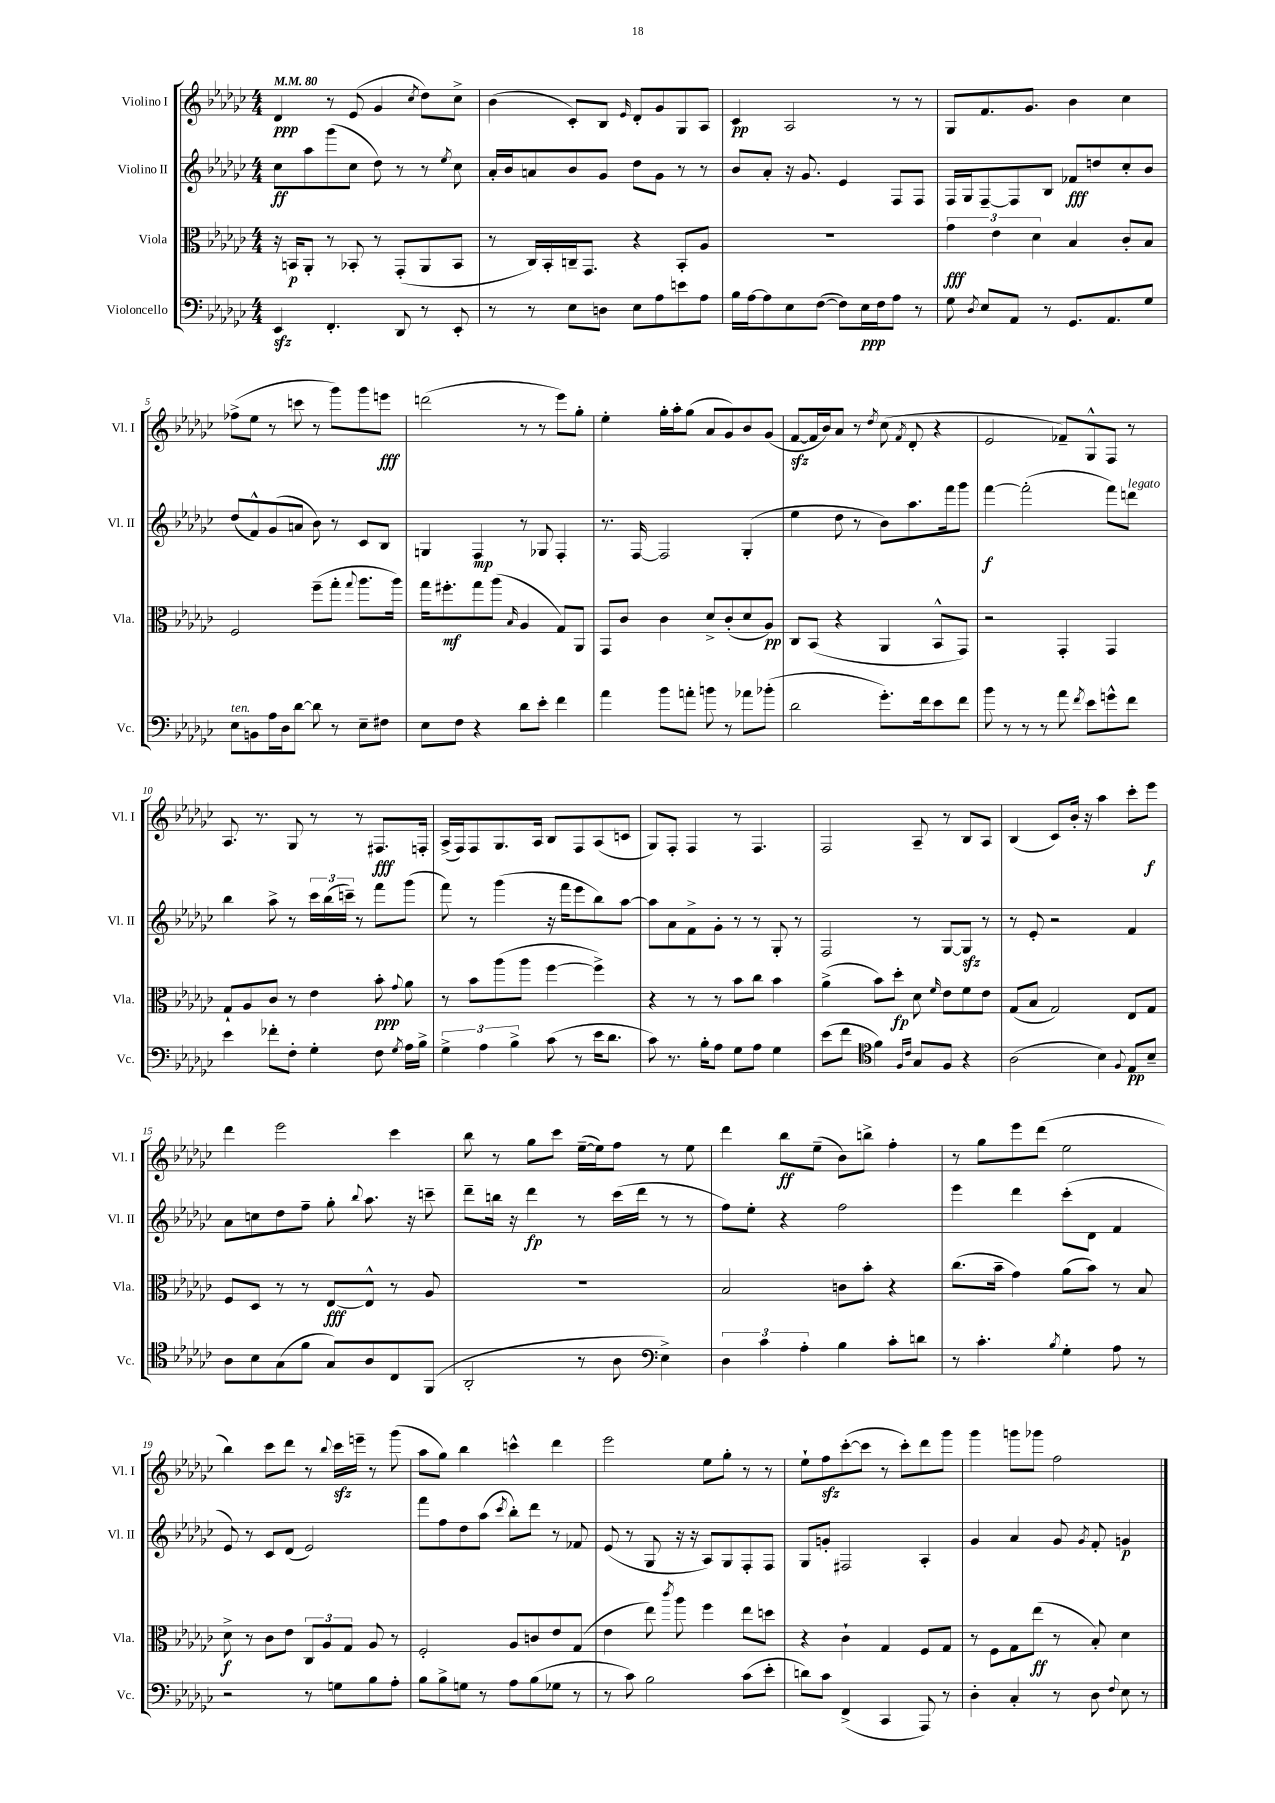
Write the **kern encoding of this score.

**kern	**dynam	**kern	**dynam	**kern	**dynam	**kern	**dynam
*part4	*part4	*part3	*part3	*part2	*part2	*part1	*part1
*staff4	*staff4	*staff3	*staff3	*staff2	*staff2	*staff1	*staff1
*I"Violoncello	*	*I"Viola	*	*I"Violino II	*	*I"Violino I	*
*I'Vc.	*	*I'Vla.	*	*I'Vl. II	*	*I'Vl. I	*
*clefF4	*	*clefC3	*	*clefG2	*	*clefG2	*
*k[b-e-a-d-g-c-]	*	*k[b-e-a-d-g-c-]	*	*k[b-e-a-d-g-c-]	*	*k[b-e-a-d-g-c-]	*
*M4/4	*	*M4/4	*	*M4/4	*	*M4/4	*
*MM80	*	*MM80	*	*MM80	*	*MM80	*
=1	=1	=1	=1	=1	=1	=1	=1
4EE-zz/	.	16r	.	8cc-\L	ff	4d-/	ppp
.	.	16BBn/KL	p	.	.	.	.
.	.	8AA-'/J	.	8aa-\	.	.	.
4.FF'/	.	8r	.	(8ggg-\	.	8r	.
.	.	8BB-X'/	.	8cc-\J	.	(8e-/	.
.	.	8r	.	8dd-\)	.	4g-/	.
8DD-/	.	(8GG-'/L	.	8r	.	.	.
.	.	.	.	.	.	8qcc-/	.
8r	.	8AA-/	.	8r	.	8dd-\L)	.
.	.	.	.	8qee-/	.	.	.
8EE-'/	.	8BB-/J	.	8cc-\	.	8cc-^\J	.
=2	=2	=2	=2	=2	=2	=2	=2
8r	.	8r	.	16a-'/LL	.	(4b-\	.
.	.	.	.	16b-/J	.	.	.
8r	.	16C-/LL)	.	8an/	.	.	.
.	.	16BB-'/	.	.	.	.	.
8E-\L	.	16Cn~/J	.	8b-/	.	8c-'/L)	.
.	.	8.GG-/J	.	.	.	.	.
8Dn\J	.	.	.	8g-/J	.	8B-/J	.
.	.	.	.	.	.	16qqe-/	.
8E-\L	.	4r	.	8dd-\L	.	8d-'/L	.
8A-\	.	.	.	8g-\J	.	8g-/	.
8en\	.	8BB-'/L	.	8r	.	8G-/	.
8A-\J	.	8A-/J	.	8r	.	8A-/J	.
=3	=3	=3	=3	=3	=3	=3	=3
16B-\LL	.	1r	.	8b-/L	.	4c-/	pp
[16A-\J	.	.	.	.	.	.	.
8A-\]	.	.	.	8a-'/J	.	.	.
8E-\	.	.	.	16r	.	2A-/	.
.	.	.	.	8.g-/	.	.	.
([8F\J	.	.	.	.	.	.	.
8F\L])	.	.	.	4e-/	.	.	.
16E-\L	ppp	.	.	.	.	.	.
16F\J	.	.	.	.	.	.	.
8A-\J	.	.	.	8F/L	.	8r	.
8r	.	.	.	8F/J	.	8r	.
=4	=4	=4	=4	=4	=4	=4	=4
8G-\	.	6g-\	fff	16F/LL	.	8G-/L	.
.	.	.	.	16G-/J	.	.	.
8qD-/	.	.	.	.	.	.	.
8E-/L	.	.	.	[8F~/	.	8.f/	.
.	.	6e-\	.	.	.	.	.
8AA-/J	.	.	.	8F/]	.	.	.
.	.	.	.	.	.	8.g-/J	.
.	.	6d-\	.	.	.	.	.
8r	.	.	.	8B-/J	.	.	.
8.GG-/L	.	4B-/	.	8f-X/L	fff	4b-\	.
.	.	.	.	8ddn/	.	.	.
8.AA-/	.	.	.	.	.	.	.
.	.	8c-'/L	.	8cc-'/	.	4cc-\	.
8G-/J	.	8B-/J	.	8b-/J	.	.	.
!!LO:LB:g=z
=5	=5	=5	=5	=5	=5	=5	=5
!LO:TX:a:i:t=ten.	!	!	!	!	!	!	!
8E-\L	.	2F/	.	(8dd-/L	.	(8ff-X^\L	.
8BBn\	.	.	.	8f^^/)	.	8ee-\J	.
16A-\L	.	.	.	(8g-/	.	8r	.
16D-\J	.	.	.	.	.	.	.
[8d-\J	.	.	.	8an/J	.	8cccn\	.
8d-\]	.	(8ff~\L	.	8b-\)	.	8r	.
8r	.	8gg-'\J	.	8r	.	8ggg-\L)	.
.	.	8qqgg-/	.	.	.	.	.
8E-~\L	.	8.aa-\L	.	8c-/L	.	8ggg-\	.
8F#X\J	.	.	.	8B-/J	.	8eeen\J	fff
.	.	16aa-\Jk)	.	.	.	.	.
=6	=6	=6	=6	=6	=6	=6	=6
8E-\L	.	16gg-\KL	.	4Gn/	.	(2dddn\	.
.	.	8.ff#X'\	mf	.	.	.	.
8F\J	.	.	.	.	.	.	.
4r	.	8gg-\	.	4F/	mp	.	.
.	.	(8aa-\J	.	.	.	.	.
.	.	16qqB-/	.	.	.	.	.
8d-\L	.	4A-/	.	8r	.	8r	.
8e-'\J	.	.	.	8G-X/	.	8r	.
4f\	.	8G-/L)	.	4F'/	.	8eee-\L)	.
.	.	8AA-/J	.	.	.	8gg-'\J	.
=7	=7	=7	=7	=7	=7	=7	=7
4a-\	.	8GG-/L	.	8.r	.	4ee-'\	.
.	.	8c-/J	.	.	.	.	.
.	.	.	.	[16F/	.	.	.
8b-\L	.	4c-\	.	2F/]	.	16gg-'\LL	.
.	.	.	.	.	.	16aa-'\J	.
8an'\J	.	.	.	.	.	(8gg-\J	.
8bn\	.	8d-^/L	.	.	.	8a-/L	.
8r	.	(8c-'/	.	.	.	8g-/)	.
8a-X\L	.	8d-/	.	(4G-'/	.	8b-/	.
(8b-X'\J	.	8A-/J)	pp	.	.	(8g-/J	.
=8	=8	=8	=8	=8	=8	=8	=8
2d-\	.	8C-/L	.	4ee-\	.	[8fzz/L	.
.	.	(8BB-/J	.	.	.	16f/L]	.
.	.	.	.	.	.	16b-/J)	.
.	.	4r	.	8dd-\	.	8a-/J	.
.	.	.	.	8r	.	8r	.
.	.	.	.	.	.	8qdd-/	.
8.g-'\L)	.	4AA-/	.	8b-\L)	.	(8cc-\	.
.	.	.	.	.	.	8qf/	.
.	.	.	.	8.aa-\	.	8d-'/	.
16f\k	.	.	.	.	.	.	.
8e-\	.	8BB-^^/L	.	.	.	4r	.
.	.	.	.	16fff\k	.	.	.
8f\J	.	8GG-/J)	.	8ggg-\J	.	.	.
=9	=9	=9	=9	=9	=9	=9	=9
8b-\	.	2r	.	[4fff\	f	2e-/	.
8r	.	.	.	.	.	.	.
8r	.	.	.	(2fff'\]	.	.	.
8r	.	.	.	.	.	.	.
8a-\	.	4GG-'/	.	.	.	8f-X~/L)	.
8qf/	.	.	.	.	.	.	.
8e-\L	.	.	.	.	.	8G-^^/	.
8gn^^\	.	4GG-/	.	8fff\L)	.	8F/J	.
!	!	!	!	!LO:TX:a:i:t=legato	!	!	!
8f\J	.	.	.	8dddn\J	.	8r	.
!!LO:LB:g=z
=10	=10	=10	=10	=10	=10	=10	=10
4e-\	.	8G-`/L	.	4bb-\	.	8.A-/	.
.	.	8A-/	.	.	.	.	.
.	.	.	.	.	.	8.r	.
8f-X'\L	.	8c-/J	.	8aa-^\	.	.	.
8F'\J	.	8r	.	8r	.	8G-/	.
4G-'\	.	4e-\	.	24ccc-\LL	.	8r	.
.	.	.	.	(24bb-\	.	.	.
.	.	.	.	24cccn~\JJ)	.	.	.
.	.	.	.	8r	.	8r	.
8F\	.	8b-'\	ppp	8fff\L	.	8.F#X/L	fff
8qG-/	.	8qqg-/	.	.	.	.	.
16A-\LL	.	8a-\	.	(8ggg-\J	.	.	.
16B-^\JJ	.	.	.	.	.	16Fn'/Jk	.
=11	=11	=11	=11	=11	=11	=11	=11
6G-^\	.	8r	.	8fff\)	.	(16A-^/LL	.
.	.	.	.	.	.	16F/J)	.
.	.	8b-\L	.	8r	.	8F/	.
6A-\	.	.	.	.	.	.	.
.	.	(8aa-\	.	(4ggg-\	.	8.G-/	.
6B-^\	.	.	.	.	.	.	.
.	.	8aa-\J	.	.	.	.	.
.	.	.	.	.	.	16A-/Jk	.
(8c-\	.	[4ff\	.	16r	.	8B-/L	.
.	.	.	.	16fff\KL	.	.	.
8r	.	.	.	8eee-\	.	8F/	.
16e-\KL	.	4ff^\])	.	8bb-\)	.	(8A-/	.
8.d-\J	.	.	.	.	.	.	.
.	.	.	.	[8aa-\J	.	8cn/J	.
=12	=12	=12	=12	=12	=12	=12	=12
8c-\)	.	4r	.	8aa-\L]	.	8G-/L)	.
8.r	.	.	.	8a-\	.	8F'/J	.
.	.	8r	.	8f^\	.	4F/	.
16B-'\KL	.	.	.	.	.	.	.
8A-\J	.	8r	.	8g-'\J	.	.	.
8G-\L	.	8b-\L	.	8r	.	8r	.
8A-\J	.	8cc-\J	.	8r	.	4.F/	.
4G-\	.	4b-\	.	8G-'/	.	.	.
.	.	.	.	8r	.	.	.
=13	=13	=13	=13	=13	=13	=13	=13
(8e-\L	.	(4a-^\	.	2F/	.	2F/	.
8f\J	.	.	.	.	.	.	.
*clefC4	*	*	*	*	*	*	*
4f\)	.	8b-\L)	.	.	.	.	.
.	.	8dd-'\J	fp	.	.	.	.
16qqF/LL	.	.	.	.	.	.	.
16qqc-/JJ	.	.	.	.	.	.	.
8G-/L	.	8d-\	.	8r	.	8A-~/	.
.	.	16qqf/	.	.	.	.	.
8F/J	.	8e-\L	.	[8G-/L	.	8r	.
4r	.	8f\	.	8G-zz/J]	.	8B-/L	.
.	.	8e-\J	.	8r	.	8A-/J	.
=14	=14	=14	=14	=14	=14	=14	=14
(2A-\	.	(8G-/L	.	8r	.	(4B-/	.
.	.	8B-/J	.	8e-'/	.	.	.
.	.	2G-/)	.	2r	.	8c-/L)	.
.	.	.	.	.	.	16b-'/Jk	.
.	.	.	.	.	.	16r	.
4B-\)	.	.	.	.	.	4aa-\	.
8qqF/	.	.	.	.	.	.	.
8E-/L	pp	8E-/L	.	4f/	.	8ccc-'\L	.
8B-~/J	.	8G-/J	.	.	.	8eee-\J	f
!!LO:LB:g=z
=15	=15	=15	=15	=15	=15	=15	=15
8A-\L	.	8F/L	.	8a-\L	.	4ddd-\	.
8B-\	.	8D-/J	.	8ccn\	.	.	.
(8G-\	.	8r	.	8dd-\	.	2eee-\	.
8f\J	.	8r	.	8ff~\J	.	.	.
8G-/L)	.	[8E-/L	fff	8gg-'\	.	.	.
.	.	.	.	8qqbb-/	.	.	.
8A-/	.	8E-^^/J]	.	8.aa-\	.	.	.
8C-/	.	8r	.	.	.	4ccc-\	.
.	.	.	.	16r	.	.	.
(8FF/J	.	8A-/	.	8cccn~\	.	.	.
=16	=16	=16	=16	=16	=16	=16	=16
2AA-'/	.	1r	.	8ddd-~\L	.	8bb-\	.
.	.	.	.	16bbn\Jk	.	8r	.
.	.	.	.	16r	.	.	.
.	.	.	.	4ddd-\	fp	8gg-\L	.
.	.	.	.	.	.	8ccc-\J	.
8r	.	.	.	8r	.	([16ee-~\LL	.
.	.	.	.	.	.	16ee-\J])	.
8A-\	.	.	.	(16ccc-\LL	.	8ff\J	.
.	.	.	.	16ddd-\JJ	.	.	.
*clefF4	*	*	*	*	*	*	*
4E-^\)	.	.	.	8r	.	8r	.
.	.	.	.	8r	.	8ee-\	.
=17	=17	=17	=17	=17	=17	=17	=17
6D-\	.	2B-/	.	8ff\L)	.	4ddd-\	.
.	.	.	.	8ee-'\J	.	.	.
6c-\	.	.	.	.	.	.	.
.	.	.	.	4r	.	8bb-\L	ff
6A-'\	.	.	.	.	.	.	.
.	.	.	.	.	.	(8ee-~\J	.
4B-\	.	8cn\L	.	2ff\	.	8b-\L)	.
.	.	8b-'\J	.	.	.	8bbn^\J	.
8c-'\L	.	4r	.	.	.	4ff'\	.
8dn\J	.	.	.	.	.	.	.
=18	=18	=18	=18	=18	=18	=18	=18
8r	.	(8.cc-\L	.	4eee-\	.	8r	.
4.c-'\	.	.	.	.	.	8gg-\L	.
.	.	16b-~\Jk	.	.	.	.	.
.	.	4g-\)	.	4ddd-\	.	8eee-\	.
.	.	.	.	.	.	(8ddd-\J	.
8qB-/	.	.	.	.	.	.	.
4G-'\	.	(8a-\L	.	(8ccc-'\L	.	2ee-\	.
.	.	8b-\J)	.	8d-\J	.	.	.
8A-\	.	8r	.	4f/	.	.	.
8r	.	8B-/	.	.	.	.	.
!!LO:LB:g=z
=19	=19	=19	=19	=19	=19	=19	=19
2r	.	8d-^\	f	8e-/)	.	4bb-\)	.
.	.	8r	.	8r	.	.	.
.	.	8c-\L	.	8c-/L	.	8ccc-\L	.
.	.	8e-\J	.	(8d-/J	.	8ddd-\J	.
8r	.	12C-/L	.	2e-/)	.	8r	.
.	.	12A-/	.	.	.	.	.
.	.	.	.	.	.	8qqbb-/	.
8Gn\L	.	.	.	.	.	16ccc-zz\LL	.
.	.	12G-/J	.	.	.	.	.
.	.	.	.	.	.	16eeen~\JJ	.
8B-\	.	8A-/	.	.	.	8r	.
8A-'\J	.	8r	.	.	.	(8ggg-\	.
=20	=20	=20	=20	=20	=20	=20	=20
8B-\L	.	2F'/	.	8fff\L	.	8aa-\L	.
8B-^\	.	.	.	8ff\	.	8gg-\J)	.
8Gn\J	.	.	.	8dd-\	.	4bb-\	.
8r	.	.	.	(8aa-\J	.	.	.
.	.	.	.	8qccc-/	.	.	.
8A-\L	.	8A-/L	.	8bb-'\L)	.	4cccn^^\	.
(8B-\	.	8cn/	.	8ddd-\J	.	.	.
8G-X\J	.	8e-/	.	8r	.	4ddd-\	.
8r	.	(8G-/J	.	8f-X/	.	.	.
=21	=21	=21	=21	=21	=21	=21	=21
8r	.	4e-\	.	(8e-/	.	2eee-\	.
8c-\)	.	.	.	8r	.	.	.
2B-\	.	8ee-\)	.	8G-/	.	.	.
.	.	8qccc-/	.	.	.	.	.
.	.	8aa-\	.	16r	.	.	.
.	.	.	.	16r	.	.	.
.	.	4ff\	.	8A-/L)	.	8ee-\L	.
.	.	.	.	8G-/	.	8gg-'\J	.
(8c-\L	.	8ee-\L	.	8F'/	.	8r	.
8e-'\J	.	8ddn\J	.	8F/J	.	8r	.
=22	=22	=22	=22	=22	=22	=22	=22
8dn\L)	.	4r	.	8G-/L	.	8ee-`\L	.
8c-\J	.	.	.	8gn'/J	.	8ffzz\	.
(4FF^/	.	4c-`\	.	2F#X/	.	([8ccc-'\	.
.	.	.	.	.	.	8ccc-\J]	.
4CC-/	.	4G-/	.	.	.	8r	.
.	.	.	.	.	.	8ccc-'\L)	.
8AAA-/)	.	8F/L	.	4A-'/	.	8ddd-\	.
8r	.	8G-/J	.	.	.	8ggg-\J	.
=23	=23	=23	=23	=23	=23	=23	=23
4D-'\	.	8r	.	4g-/	.	4ggg-\	.
.	.	8F\L	.	.	.	.	.
4C-'/	.	8G-\	.	4a-/	.	8gggn\L	.
.	.	(8ee-\J	ff	.	.	8ggg-X\J	.
8r	.	8r	.	8g-/	.	2ff\	.
.	.	.	.	8qg-/	.	.	.
8D-\	.	8B-'/)	.	8f'/	.	.	.
8qqF/	.	.	.	.	.	.	.
8E-\	.	4d-\	.	4gn/	p	.	.
8r	.	.	.	.	.	.	.
==	==	==	==	==	==	==	==
*-	*-	*-	*-	*-	*-	*-	*-
